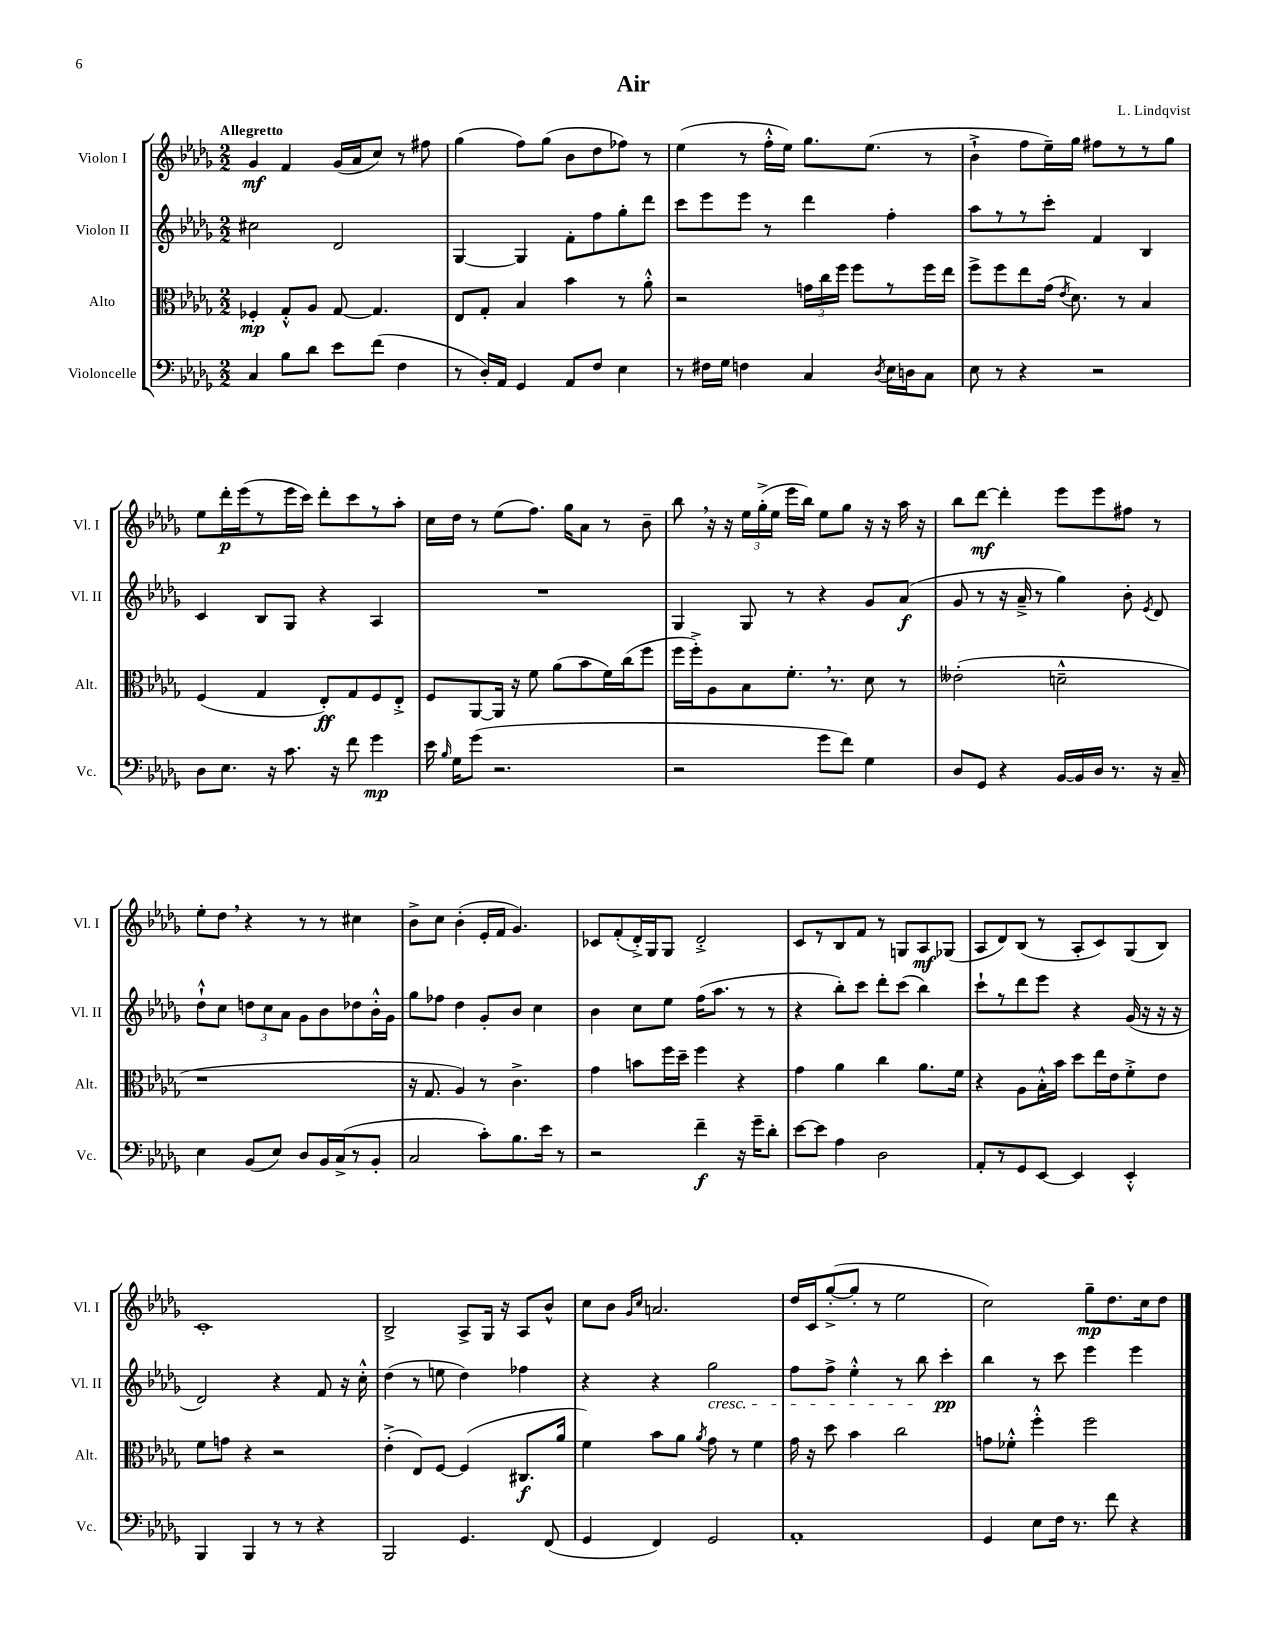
\header { title = "Air" composer = "L. Lindqvist" }
<<
\new StaffGroup <<
\new Staff = "s0" \with { instrumentName = "Violon I" shortInstrumentName = "Vl. I" } {
    \clef treble \key des \major \numericTimeSignature \time 2/2 \tempo "Allegretto"
    \autoBeamOff ges'4\mf f'4 ges'16[( aes'16 c''8]) r8 fis''8 |
    ges''4( f''8[) ges''8]( bes'8[ des''8 fes''8]) r8 |
    ees''4( r8 f''16[-.-^ ees''16]) ges''8.[ ees''8.]( r8 |
    bes'4-!-> f''8[ ees''16--) ges''16] fis''8[ r8 r8 ges''8] |
    ees''8[ des'''16-.\p ees'''16( r8 ees'''16 c'''16]) des'''8[-. c'''8 r8 aes''8]-. |
    c''16[ des''16] r8 ees''8[( f''8.]) ges''16[ aes'8] r8 bes'8-- |
    bes''8 \breathe r16 r16 \tuplet 3/2 { ees''16[ ges''16-.->( ees''16] } ees'''16[ bes''16]) ees''8[ ges''8] r16 r16 aes''16 r16 |
    bes''8[ des'''8]~\mf des'''4-. ees'''8[ ees'''8 fis''8] r8 |
    ees''8[-. des''8] \breathe r4 r8 r8 cis''4 |
    bes'8[-> c''8] bes'4-.( ees'16[-. f'16] ges'4.) |
    ces'8[ f'8-.( des'16-.->) ges16 ges8] des'2-.-> |
    c'8[ r8 bes8 f'8] r8 g8[ aes8\mf ges8]( |
    aes8[ des'8) bes8]( r8 aes8[-. c'8) ges8( bes8]) |
    c'1-. |
    bes2-> aes8[-> ges16] r16 aes8[ bes'8]-^ |
    c''8[ bes'8] \grace { ges'16[ c''16] } a'2. |
    des''16[ c'16 ges''8~-.->( ges''8]-. r8 ees''2 |
    c''2) ges''8[--\mp des''8. c''16 des''8] \bar "|." |
}
\new Staff = "s1" \with { instrumentName = "Violon II" shortInstrumentName = "Vl. II" } {
    \clef treble \key des \major \numericTimeSignature \time 2/2
    \autoBeamOff cis''2 des'2 |
    ges4~ ges4 f'8[-. f''8 ges''8-. des'''8] |
    c'''8[ ees'''8 ees'''8] r8 des'''4 f''4-. |
    aes''8[ r8 r8 c'''8]-. f'4 bes4 |
    c'4 bes8[ ges8] r4 aes4 |
    R1 |
    ges4 ges8 r8 r4 ges'8[ aes'8]\f( |
    ges'8 r8 r16 aes'16---> r8 ges''4) bes'8-. \acciaccatura { ees'8 } des'8 |
    des''8[-!-^ c''8] \tuplet 3/2 { d''8[ c''8 aes'8] } ges'8[ bes'8 des''8 bes'16-.-^ ges'16] |
    ges''8[ fes''8] des''4 ges'8[-. bes'8] c''4 |
    bes'4 c''8[ ees''8] f''16[( aes''8.] r8 r8 |
    r4 bes''8[-.) c'''8] des'''8[-. c'''8]( bes''4) |
    c'''8[-! r8 des'''8 ees'''8] r4 ges'16( r16 r16 r16 |
    des'2) r4 f'8 r16 c''16-.-^ |
    des''4( r8 e''8 des''4) fes''4 |
    r4 r4 ges''2\cresc |
    f''8[ f''8]-> ees''4-.-^ r8 bes''8\! c'''4-.\pp |
    bes''4 r8 c'''8 ees'''4 ees'''4 \bar "|." |
}
\new Staff = "s2" \with { instrumentName = "Alto" shortInstrumentName = "Alt." } {
    \clef alto \key des \major \numericTimeSignature \time 2/2
    \autoBeamOff fes4-.\mp ges8[-.-^ aes8] ges8~ ges4. |
    ees8[ ges8]-. bes4 bes'4 r8 aes'8-.-^ |
    r2 \tuplet 3/2 { g'16[ c''16 f''16] } f''8[ r8 f''16 ees''16] |
    f''8[-> f''8 ees''8 ges'16]( \acciaccatura { ees'8 } des'8.) r8 bes4 |
    f4( ges4 ees8[-.\ff) ges8 f8 ees8]-.-> |
    f8[ aes,8~ aes,16] r16 f'8 aes'8[( bes'8 f'16) c''16( f''8] |
    f''16[ f''16-.->) aes8 bes8 f'8.]-. \breathe r8. des'8 r8 |
    eeses'2-.( d'2---^ |
    r1 |
    r16 ges8. aes4) r8 c'4.-> |
    ges'4 b'8[ f''16 des''16]-- f''4 r4 |
    ges'4 aes'4 c''4 aes'8.[ f'16] |
    r4 aes8[ bes16-.-^ bes'16] des''8[ ees''16 ees'16 f'8-.-> ees'8] |
    f'8[ g'8] r4 r2 |
    ees'4-.->( ees8[) f8]~ f4( cis8.[\f aes'16] |
    f'4) bes'8[ aes'8] \acciaccatura { aes'8 } ges'8 r8 f'4 |
    ges'16 r16 des''8 bes'4 c''2 |
    g'8[ fes'8]-.-^ f''4-.-^ f''2 \bar "|." |
}
\new Staff = "s3" \with { instrumentName = "Violoncelle" shortInstrumentName = "Vc." } {
    \clef bass \key des \major \numericTimeSignature \time 2/2
    \autoBeamOff c4 bes8[ des'8] ees'8[ f'8]( f4 |
    r8 des16[-.) aes,16] ges,4 aes,8[ f8] ees4 |
    r8 fis16[ ges16] f4 c4 \acciaccatura { des8 } ees16[ d16 c8] |
    ees8 r8 r4 r2 |
    des8[ ees8.] r16 c'8. r16 f'8 ges'4\mp |
    ees'16 \grace { bes16 } ges16[ ges'8]( r2. |
    r2 ges'8[ f'8]) ges4 |
    des8[ ges,8] r4 bes,16[~ bes,16 des16] r8. r16 c16-- |
    ees4 bes,8[( ees8]) des8[ bes,16 c16->( r8 bes,8]-. |
    c2 c'8[-.) bes8. ees'16] r8 |
    r2 f'4--\f r16 ges'16[-- des'8]-. |
    ees'8[~ ees'8] aes4 des2 |
    aes,8[-. r8 ges,8 ees,8]~ ees,4 ees,4-.-^ |
    bes,,4 bes,,4 r8 r8 r4 |
    bes,,2 ges,4. f,8( |
    ges,4 f,4) ges,2 |
    aes,1-. |
    ges,4 ees8[ f16] r8. f'8 r4 \bar "|." |
}
>>
>>
\layout { \context { \Score \remove "Bar_number_engraver" } }
